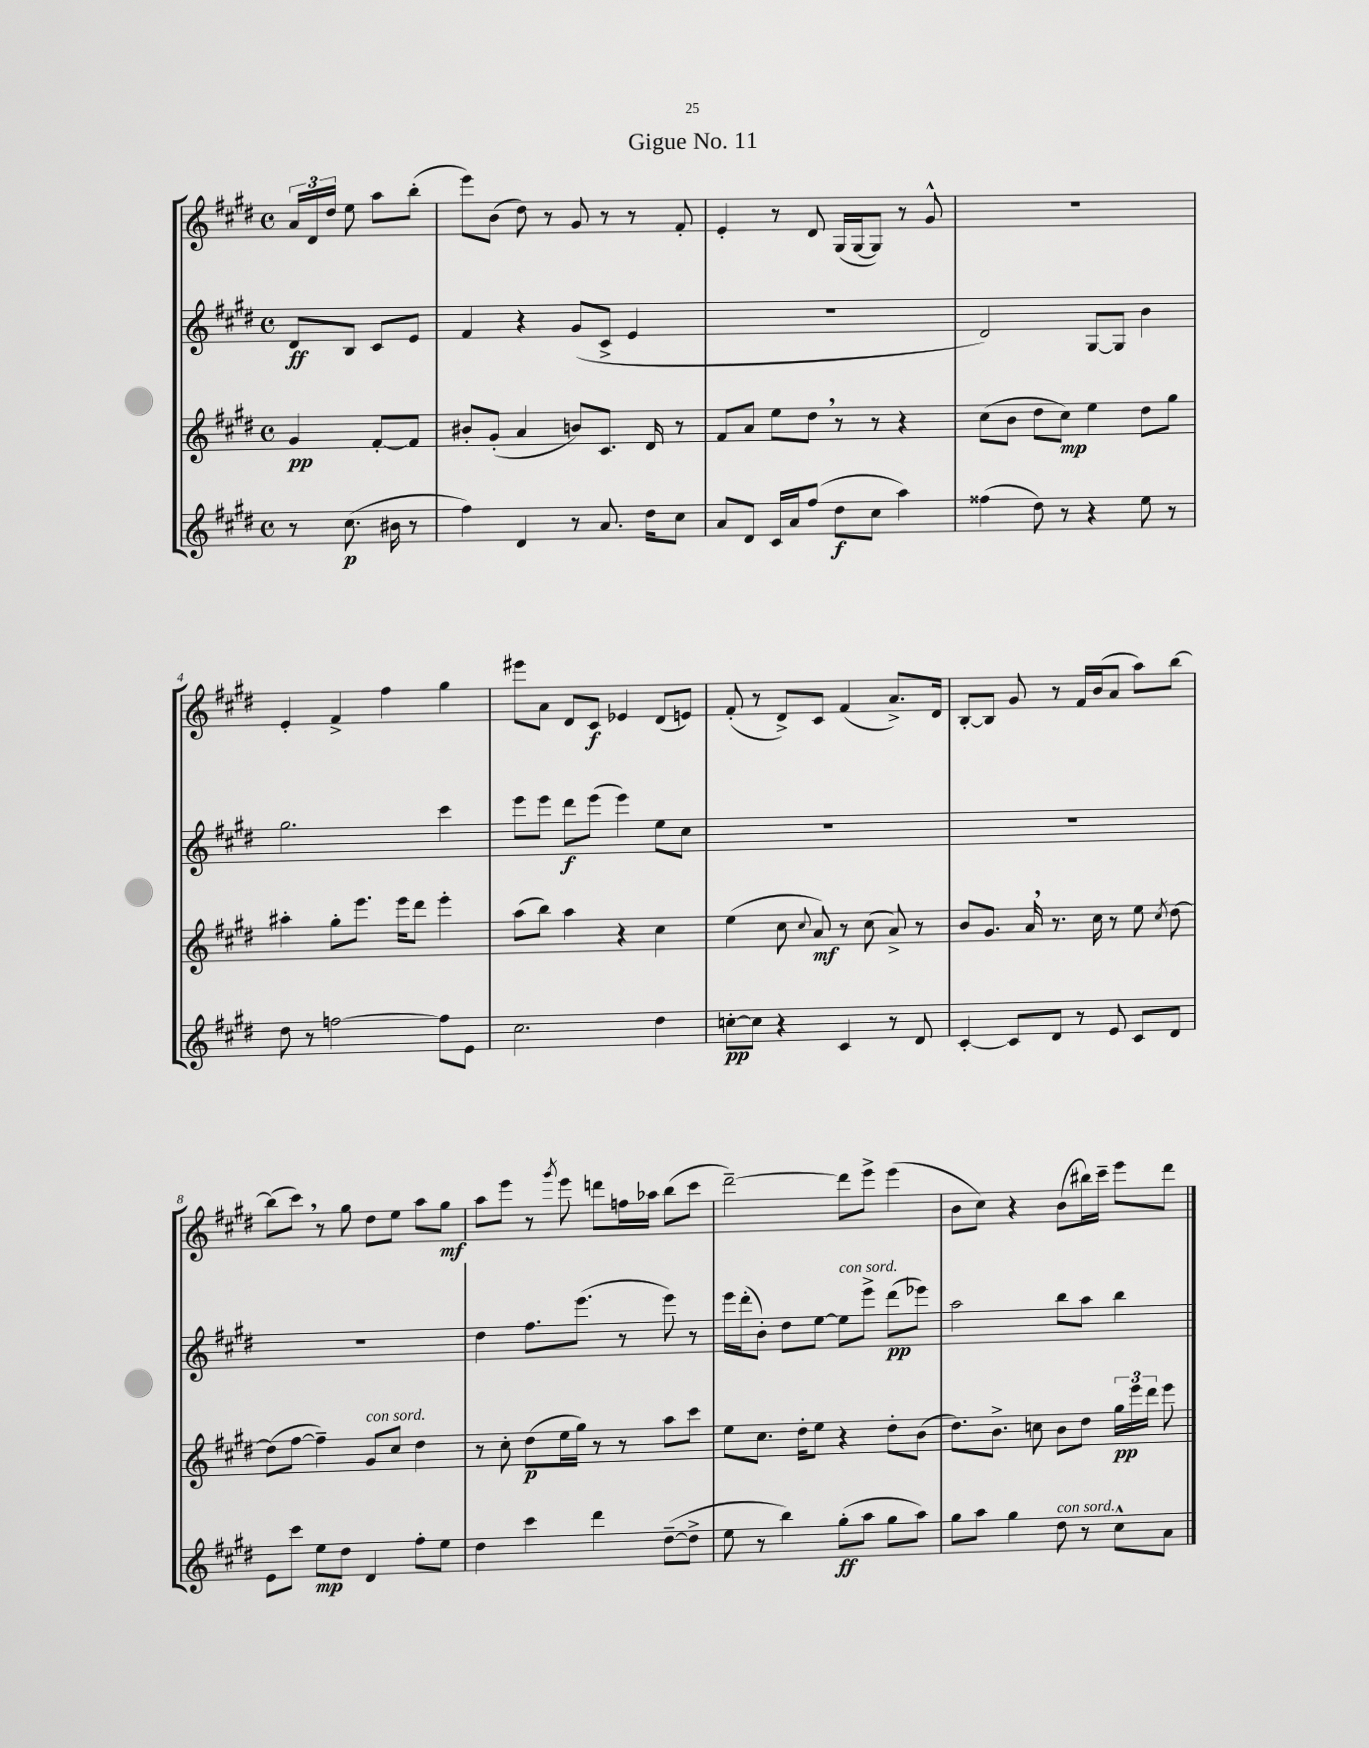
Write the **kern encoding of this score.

**kern	**kern	**kern	**kern
*staff4	*staff3	*staff2	*staff1
*clefG2	*clefG2	*clefG2	*clefG2
*k[f#c#g#d#]	*k[f#c#g#d#]	*k[f#c#g#d#]	*k[f#c#g#d#]
*M4/4	*M4/4	*M4/4	*M4/4
*met(c)	*met(c)	*met(c)	*met(c)
8r	4g#	8d#	24a
.	.	.	24d#
.	.	.	24dd#
(8.cc#	.	8B	8ee
.	[8f#'	8c#	8aa
16b#	.	.	.
8r	8f#]	8e	(8bb'
=	=	=	=
4ff#)	8b#'	4f#	8eee)
.	(8g#'	.	(8b
4d#	4a	4r	8dd#)
.	.	.	8r
8r	8b)	(8g#	8g#
8.a	8.c#	8c#^	8r
.	.	4e	8r
16dd#	16d#	.	.
8cc#	8r	.	8f#'
=	=	=	=
8a	8f#	1r	4e'
8d#	8a	.	.
16c#	8ee	.	8r
16a	.	.	.
(8ff#	8dd#	.	8d#
8dd#	8r	.	(16G#
.	.	.	[16G#
8cc#	8r	.	8G#])
4aa)	4r	.	8r
.	.	.	8g#^^
=	=	=	=
(4ff##	(8cc#	2d#)	1r
.	8b	.	.
8dd#)	8dd#	.	.
8r	8cc#)	.	.
4r	4ee	[8G#	.
.	.	8G#]	.
8ee	8dd#	4b	.
8r	8gg#	.	.
=	=	=	=
8dd#	4aa#'	2.gg#	4e'
8r	.	.	.
[2ff	8gg#'	.	4f#^
.	8.eee	.	.
.	.	.	4ff#
.	16eee	.	.
.	8ddd#	.	.
8ff]	4eee'	4ccc#	4gg#
8e	.	.	.
=	=	=	=
2.cc#	(8aa	8eee	8eee#
.	8bb)	8eee	8a
.	4aa	8ddd#	8d#
.	.	(8eee	8c#
.	4r	4eee)	4e-
4dd#	4cc#	8ee	(8d#
.	.	8cc#	8e)
=	=	=	=
[8cc'	(4ee	1r	(8f#'
8cc]	.	.	8r
4r	8cc#	.	8d#^)
.	8qqcc#	.	.
.	8a)	.	8c#
4c#	8r	.	(4f#
.	(8cc#	.	.
8r	8a^)	.	8.a^)
8d#	8r	.	.
.	.	.	16d#
=	=	=	=
[4c#'	8b	1r	[8B'
.	8.g#	.	8B]
8c#]	.	.	8g#
.	16a	.	.
8d#	8.r	.	8r
8r	.	.	16f#
.	16cc#	.	(16b
8e	8r	.	8a
8c#	8ee	.	8aa)
.	8qcc#	.	.
8d#	[8dd#	.	[8bb
=	=	=	=
8e	(8dd#]	1r	(8bb]
8ccc#	[8ff#	.	8ccc#)
8ee	4ff#~])	.	8r
8dd#	.	.	8gg#
4d#	8g#	.	8dd#
.	8cc#	.	8ee
8ff#'	4dd#	.	8aa
8ee	.	.	8gg#
=	=	=	=
4dd#	8r	4dd#	8aa
.	8cc#'	.	8eee
4ccc#	(8dd#	8.ff#	8r
.	.	.	8qggg#
.	16ee	.	8eee
.	16gg#)	(8.eee	.
4ddd#	8r	.	8ddd
.	8r	8r	16ff
.	.	.	16aa-
([8dd#~	8aa	8eee)	(8bb
8dd#^]	8ccc#	8r	8ccc#
=	=	=	=
8ee	8ee	16eee	[2ddd#~)
.	.	(16ddd#'	.
8r	8.cc#	8b')	.
4bb)	.	8dd#	.
.	16dd#'	.	.
.	8ee	[8ee	.
(8gg#'	4r	8ee]	8ddd#]
8aa	.	8eee^	8eee^
8gg#	8dd#'	(8ddd#	(4eee
8aa)	(8b	8eee-)	.
=	=	=	=
8gg#	8.dd#)	2aa	8b
8aa	.	.	8cc#)
.	8.b^	.	.
4gg#	.	.	4r
.	8cc	.	.
8dd#	8b	8bb	(8b
8r	8dd#	8aa	16bb#)
.	.	.	16ccc#~
8cc#^^	24gg#	4bb	8eee
.	24eee	.	.
.	24ddd#	.	.
8a	8eee	.	8ddd#
==	==	==	==
*-	*-	*-	*-
